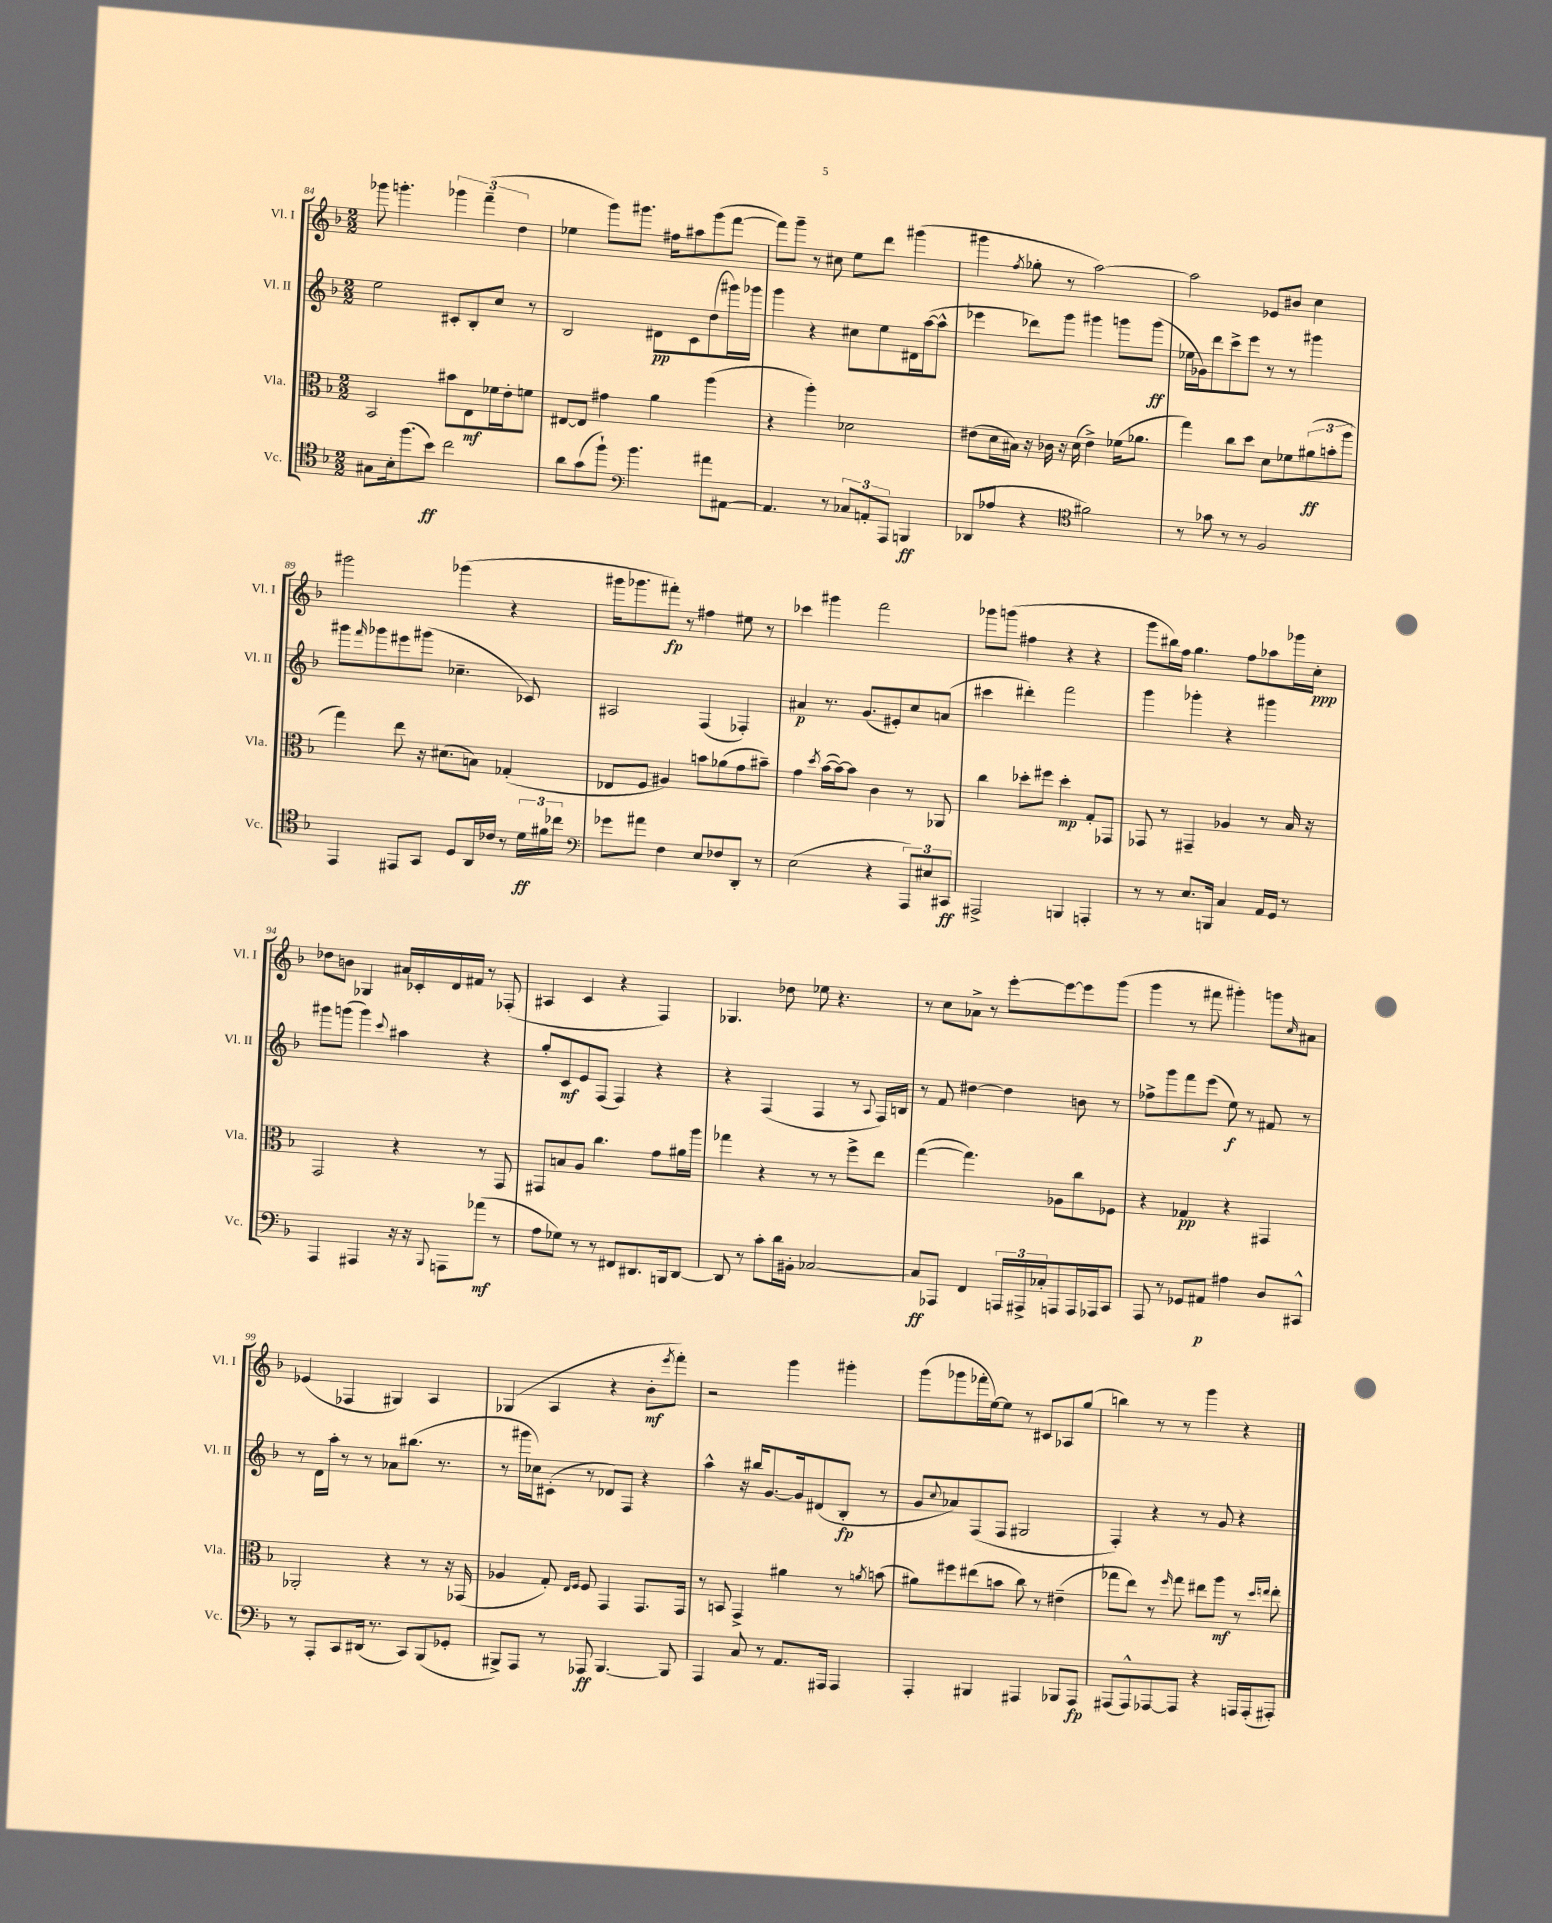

**kern	**kern	**kern	**kern
*staff4	*staff3	*staff2	*staff1
*clefC4	*clefC3	*clefG2	*clefG2
*k[b-]	*k[b-]	*k[b-]	*k[b-]
*M2/2	*M2/2	*M2/2	*M2/2
8G#	2BB-	2ee	8ggg-
16B-'	.	.	4.ggg'
(8.ff	.	.	.
8b-)	.	.	.
2cc	8b#	8c#'	6ggg-
.	8E	8B-'	.
.	.	.	(6fff~
.	16f-	8cc	.
.	16e'	.	.
.	.	.	6dd
.	8f	8r	.
=	=	=	=
8a	[8E#	2B-	4ee-
(8g	8E#]	.	.
8ff`)	4g#	.	8ggg)
*clefF4	*	*	*
4.b-	.	.	8.ggg#
.	4a	8d#	.
.	.	.	16ff#
.	.	8c	8aa#
8a#	(4aa	(8dd	(8ggg#
[8AA#	.	16ggg#)	[8fff
.	.	16ggg-	.
=	=	=	=
4.AA#]	4r	4ggg	8fff])
.	.	.	8ggg~
.	4aa')	4r	8r
8r	.	.	8cc#
12C-	2d-	8cc#	8ee
12AA'	.	.	.
.	.	8ee	8ddd
12AAA	.	.	.
4BBB	.	16d#	(4ggg#
.	.	([16aa	.
.	.	8aa^^]	.
=	=	=	=
(8DD-	(8e#	4eee-	4ggg#
8A-	16d	.	.
.	16B#)	.	.
.	.	.	8qff
4r	16r	8ddd-)	8gg-'
.	16c-	.	.
.	16r	8ggg	8r
.	(16d	.	.
*clefC4	*	*	*
2f#)	4e#^)	4ggg#	[2aa)
.	(16f-	8ggg	.
.	8.a-	.	.
.	.	(8ggg	.
=	=	=	=
8r	4gg)	16ee-	2aa]
.	.	16g-)	.
8g-	.	8ddd	.
8r	8cc	8ccc^	.
8r	8dd	8eee	.
2F	8d	8r	8e-
.	8f-	8r	8b#
.	(12a#	4ggg#	4cc
.	12b'	.	.
.	12aa	.	.
=	=	=	=
4EE	4gg)	8ggg#	2ggg#
.	.	16qqfff	.
.	.	8ggg-	.
8EE#	8ee	8eee#	.
8GG	16r	(8ggg#	.
.	(8.d#	.	.
8D	.	4.cc-~	(4ggg-
16AA	8B)	.	.
16c-	.	.	.
8r	(4G-'	.	4r
24d	.	8c-)	.
24f#	.	.	.
24cc-	.	.	.
=	=	=	=
*clefF4	*	*	*
8g-	8E-	2A#	16ggg#
.	.	.	8.ggg-
8a#	8F	.	.
4F	4A#)	.	8fff#')
.	.	.	8r
8E	8b	(4F	4ff#
8F-	(8a-	.	.
8DD'	8g	4F-')	8ee#
8r	8b#~)	.	8r
=	=	=	=
(2E	4g	4a#	4ccc-
.	8qdd	.	.
.	([16b-	8.r	4ggg#
.	16b-_)	.	.
.	8b-]	.	.
.	.	(8.g	.
4r	4c	.	2fff
.	.	8e#')	.
12AAA)	8r	8cc	.
12E#	.	.	.
.	8AA-	(8a	.
12CC#	.	.	.
=	=	=	=
2AAA#^	4cc	4ccc#	8ggg-
.	.	.	(8ggg
.	8dd-'	4ddd#')	4ff#
.	8ff#	.	.
4BBB	4dd-'	2fff	4r
4AAA'	8G'	.	4r
.	8GG-	.	.
=	=	=	=
8r	8GG-	4ggg	8ggg
8r	8r	.	16bb#)
.	.	.	16ff
8.E	4GG#~	4ggg-'	4.gg
16BBB	.	.	.
4C	4A-	4r	.
.	.	.	8ff
16AA	8r	4ggg#	8aa-
16GG	.	.	.
8r	16B-	.	16ggg-
.	16r	.	16cc'
=	=	=	=
4AAA	2GG	8ggg#	8dd-
.	.	(8ggg	8b
4AAA#	.	4ggg)	4G-
.	.	8qqccc	.
16r	4r	4aa#	16a#
16r	.	.	16c-'
8qqBBB-	.	.	.
8AAA	.	.	16d
.	.	.	16f#
(8a-	8r	4r	8r
8r	8GG	.	(8F-'
=	=	=	=
8A	8GG#	8gg'	4A#
8G-)	8B	8c	.
8r	8A	8e	4c
8r	4.cc	(8F	.
8FF#	.	4F)	4r
8.DD#	.	.	.
.	8g	4r	4F)
16BBB	.	.	.
[8DD#	16a#	.	.
.	16aa	.	.
=	=	=	=
8DD#]	4gg-	4r	4.G-
8r	.	.	.
8c'	4r	(4F	.
16d	.	.	8dd-
16BB#'	.	.	.
[2C-	8r	4F	8ee-
.	8r	.	4.r
.	8ff^	8r	.
.	.	8qqA	.
.	8ee	16F)	.
.	.	16B	.
=	=	=	=
8C-]	([4gg	8r	8r
8AAA-	.	8f	8cc
4FF	4.gg])	[4dd#	8a-^
.	.	.	8r
24AAA	.	4dd#]	[8eee'
24AAA#^	.	.	.
24C-'	.	.	.
8AAA	8A-	.	8eee_
16AAA	8cc	8b	8eee]
16AAA-	.	.	.
8CC	8F-	8r	(8ggg
=	=	=	=
8AAA	4r	8ff-^	4ggg
8r	.	8ggg	.
8GG-	4G-	8fff	8r
8AA#	.	(8eee	8fff#
4A#	4r	8ee)	4ggg#')
.	.	8r	.
8D	4GG#	8f#	8ggg
.	.	.	16qqcc
8CC#^^	.	8r	8a#
=	=	=	=
8r	2AA-'	8r	(4e-
8AAA'	.	16d	.
.	.	16aa'	.
8CC	.	8r	4F-
(16DD#	.	8r	.
8.r	.	.	.
.	4r	8a-	4G#)
8CC)	.	(8.bb#	.
(8BBB-	8r	.	4A
.	.	8.r	.
8GG-'	16r	.	.
.	(16GG-	.	.
=	=	=	=
8BBB#^)	4A-	8r	(4G-
8AAA	.	16ggg#	.
.	.	16cc-)	.
8r	8G')	(8c#'	4A
.	16qqE	.	.
.	16qqF	.	.
8AAA-	8F	8r	.
[4.BBB#	4GG	8d-)	4r
.	.	8F	.
.	8.GG	4r	8b-'
.	.	.	8qeee
8BBB#]	.	.	8fff')
.	16GG	.	.
=	=	=	=
4AAA	8r	4aa^^	2r
.	8BB	.	.
8C	4GG^	16r	.
.	.	16bb#	.
8r	.	[8.g	.
8.AA	4a#	.	4ggg
.	.	16g]	.
.	.	(8d#	.
16AAA#	.	.	.
4AAA#	8r	8B-'	4ggg#'
.	8qa	.	.
.	(8b	8r	.
=	=	=	=
4AAA'	8a#)	8g	(8ggg
.	.	8qqcc	.
.	8ff#	8a-)	8ggg-
4BBB#	(8ee#	(8F	16fff-'
.	.	.	[16ee)
.	8b	8F	8ee]
4AAA#	8cc)	2G#	8r
.	8r	.	8c#
8BBB-	(4e#~	.	8A-
8AAA#	.	.	(8gg
=	=	=	=
(8AAA#	8gg-	4F')	4bb)
8AAA#^^)	8ee)	.	.
[8AAA-	8r	4r	8r
.	16qqff	.	.
8AAA-]	8gg-	.	8r
4r	8ee#	8r	4ggg
.	8aa	8g	.
16AAA	8r	4r	4r
(16AAA'	.	.	.
.	16qqdd	.	.
.	16qqee	.	.
8AAA#')	8ee'	.	.
==	==	==	==
*-	*-	*-	*-
